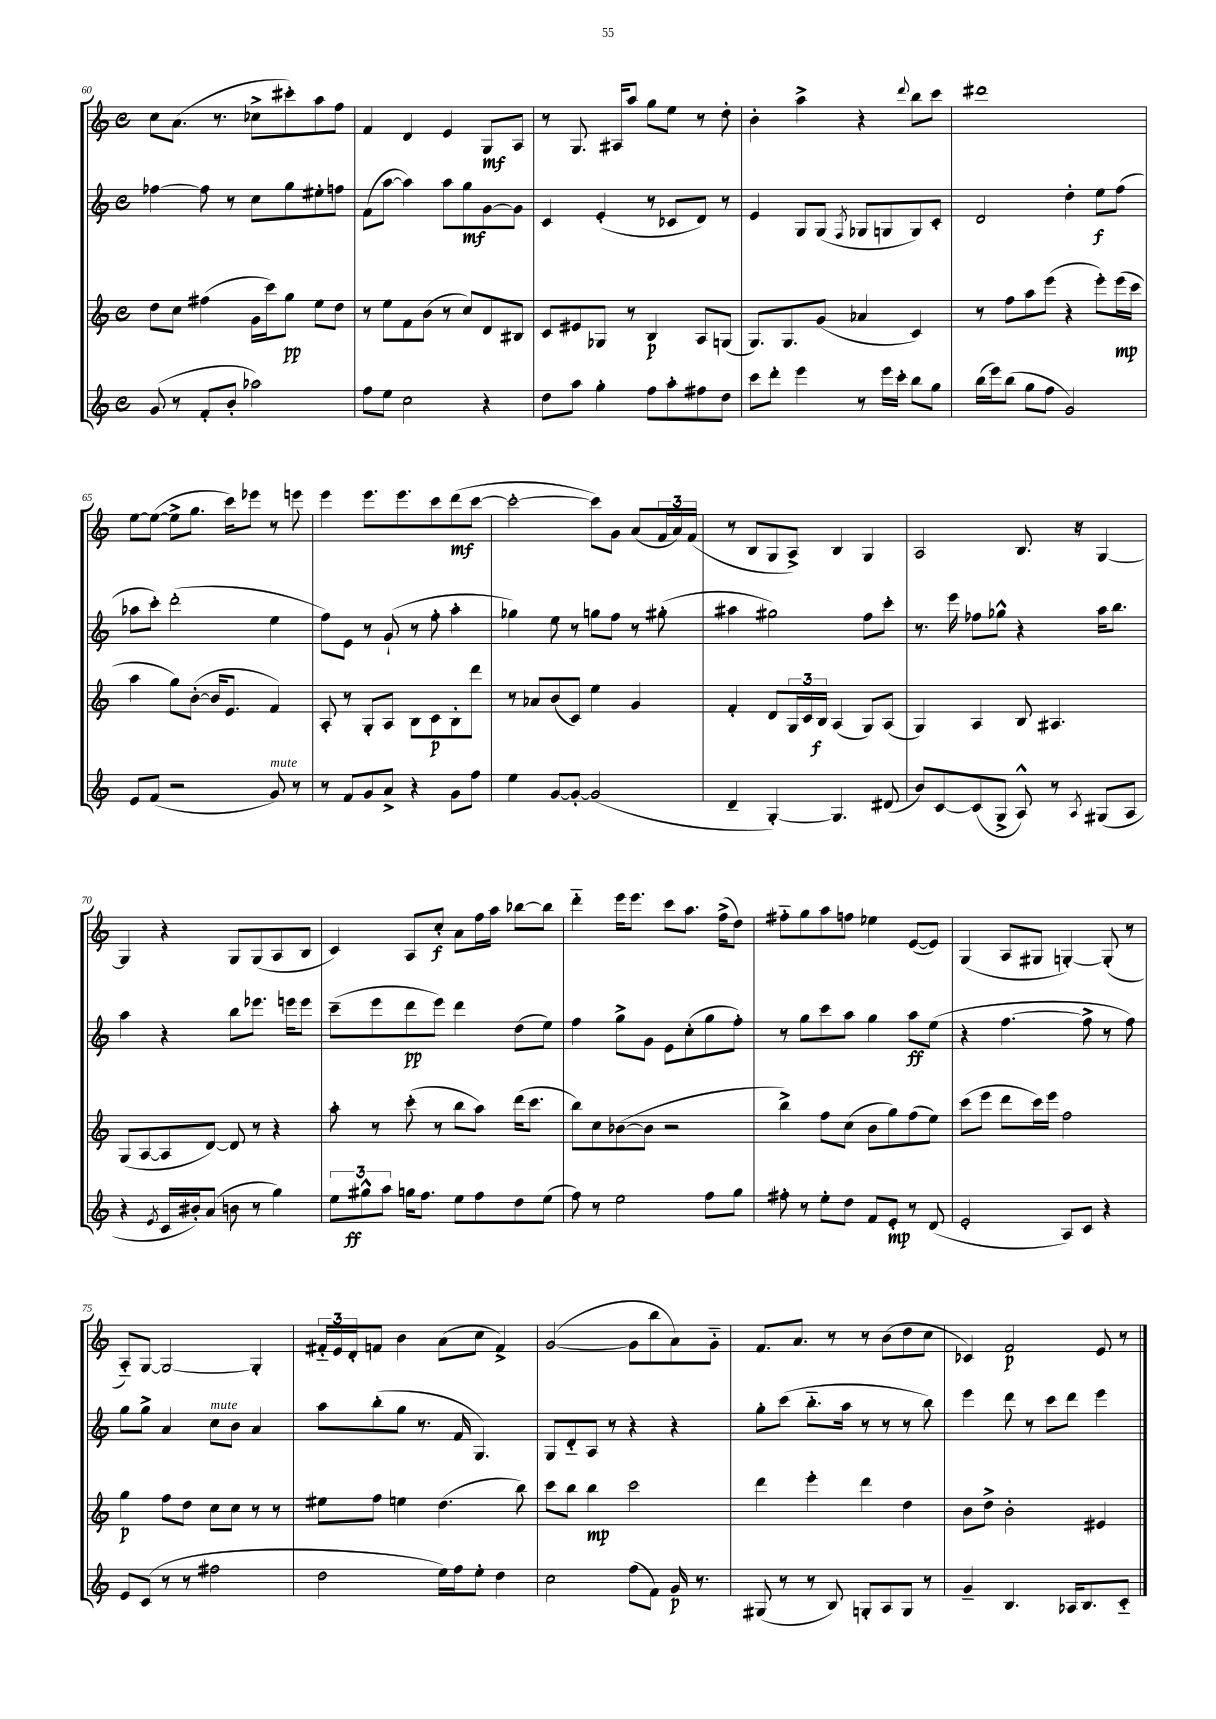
<<
\new StaffGroup <<
\new Staff = "s0" {
    \clef treble \key c \major \defaultTimeSignature \time 4/4
    c''8 a'8.( r8. ces''8-> cis'''8-.) a''8 f''8 |
    f'4 d'4 e'4 g8\mf a8 |
    r8 g8. ais16 a''8 g''8 e''8 r8 d''8-. |
    b'4-. a''4-> r4 \appoggiatura { d'''8 } b''8 c'''8 |
    dis'''1 |
    e''8~ e''8~( e''8-> g''8. c'''16) ees'''8 r8 e'''8 |
    e'''4 e'''8. e'''8. c'''8 d'''8\mf( c'''8~ |
    c'''2~-. c'''8) g'8 a'8( \tuplet 3/2 { f'16 a'16) f'16( } |
    r8 b8 g8 a8->) b4 g4 |
    a2 b8. r16 g4~ |
    g4 r4 g8 g8( a8 b8 |
    c'4) a8 c''8-.\f a'8 f''16 a''16 bes''8~ bes''8 |
    d'''4-_ e'''16 e'''8. c'''8 a''8. f''16->( d''8) |
    fis''8-_ g''8 a''8 f''8 ees''4 e'8~( e'8) |
    g4( a8 gis8 g4~-.) g8-.( r8 |
    a8-_) g8~ g2~ g4-. |
    \tuplet 3/2 { fis'16-_ e'16 d'16-. } f'8 b'4 a'8( c''8 f'4->) |
    g'2~( g'8 b''8 a'8) g'8-_ |
    f'8. a'8. r8 r8 b'8( d''8 c''8 |
    ces'4) f'2\p e'8 r8 \bar "|." |
}
\new Staff = "s1" {
    \clef treble \key c \major \defaultTimeSignature \time 4/4
    fes''4~ fes''8 r8 c''8 g''8 eis''8-. f''8 |
    f'8( a''8~ a''4) a''8 g''8\mf g'8~ g'8 |
    c'4 e'4-.( r8 ces'8 d'8) r8 |
    e'4 g8 g8( \acciaccatura { f8 } ges8 g8 g8) c'8-. |
    d'2 d''4-. e''8\f f''8( |
    aes''8 c'''8-.) d'''2-.( e''4 |
    f''8) e'8 r8 g'8-!( r8 f''8-. a''4-. |
    ges''4) e''8 r8 g''8 f''8 r8 gis''8-.( |
    ais''4 gis''2) f''8 c'''8-. |
    r8. e'''16 fes''8 ges''8-^ r4 a''16 b''8. |
    a''4 r4 b''8 ees'''8. e'''16 e'''8 |
    c'''8--( e'''8 d'''8\pp e'''8) d'''4 d''8( e''8) |
    f''4 g''8-> g'8 e'8 c''8-.( g''8 f''8-.) |
    r8 g''8 c'''8 a''8 g''4 a''8\ff e''8( |
    r4 f''4.~ f''8-> r8 f''8) |
    g''8 g''8-> a'4 c''8^\markup { \italic "mute" } b'8 a'4 |
    a''8 b''8-.( g''8 r8. f'16 g4.) |
    g8 d'8-_ a8 r8 r4 r4 |
    g''8-. c'''8( b''8.-_ a''16 r8 r8 r8 b''8) |
    e'''4 d'''8 r8 c'''8 d'''8 e'''4 \bar "|." |
}
\new Staff = "s2" {
    \clef treble \key c \major \defaultTimeSignature \time 4/4
    d''8 c''8 fis''4( g'16 c'''16) g''8\pp e''8 d''8 |
    r8 e''8 f'8 b'8( r8 c''8) d'8 bis8 |
    c'8 eis'8 ges8 r8 b4\p a8 g8( |
    g8.) g8. g'8( aes'4 c'4) |
    r8 f''8 a''8 e'''8( r4 e'''8-.) e'''16\mp( c'''16 |
    a''4 g''8) b'8~-.( b'16 e'8. f'4) |
    a8-. r8 g8-. a8 b8 c'8\p b8-. d'''8 |
    r8 aes'8 b'8( c'8) e''4 g'4 |
    f'4-. d'8 \tuplet 3/2 { g16 c'16 b16\f } a4( g8) a8( |
    g4) a4 b8 ais4. |
    g8( a8~ a8 d'8~) d'8 r8 r4 |
    a''8-. r8 c'''8-.( r8 b''8 a''8) d'''16( c'''8. |
    b''8) c''8 bes'8~( bes'8 r2 |
    b''4->) f''8 c''8( b'8 g''8) f''8( e''8) |
    c'''8( e'''8 d'''8 c'''16) e'''16 f''2 |
    g''4\p f''8 d''8 c''8 c''8 r8 r8 |
    eis''8 f''8 e''4 d''4.( b''8) |
    c'''8 b''8 b''4\mp c'''2 |
    d'''4 e'''4-. d'''4 d''4 |
    b'8 d''8-> b'2-. eis'4 \bar "|." |
}
\new Staff = "s3" {
    \clef treble \key c \major \defaultTimeSignature \time 4/4
    g'8( r8 f'8-. b'8-. aes''2) |
    f''8 e''8 c''2 r4 |
    d''8 a''8 g''4-. f''8 a''8-. fis''8 d''8 |
    c'''8 d'''8-. e'''4 r8 e'''16 c'''16-. b''8 g''8 |
    b''16( e'''16) b''8( g''8 f''8 g'2) |
    e'8 f'8( r2 g'8^\markup { \italic "mute" }) r8 |
    r8 f'8 g'8 a'8-> r4 g'8 f''8 |
    e''4 g'8~ g'8~-. g'2( |
    d'4-- g4~-.) g4. dis'8( |
    b'8) c'8~ c'8( g8-> a8-^) r8 \acciaccatura { a8 } gis8( a8 |
    r4 \acciaccatura { e'8 } c'16 bis'16-.) a'8( b'8 r8 g''4) |
    \tuplet 3/2 { e''8 gis''8-^\ff a''8 } g''16 f''8. e''8 f''8 d''8 e''8( |
    f''8) r8 e''2 f''8 g''8 |
    fis''8-. r8 e''8-. d''8 f'8 e'8-.\mp r8 d'8( |
    e'2-. a8) c'8 r4 |
    e'8 c'8( r8 r8 fis''2 |
    d''2 e''16) f''16 e''8-. d''4 |
    c''2 f''8( f'8) g'16\p r8. |
    gis8( r8 r8 b8) g8-. a8 g8 r8 |
    g'4-- b4. aes16 b8. c'8-_ \bar "|." |
}
>>
>>
\layout { \context { \Score currentBarNumber = #60 } }
